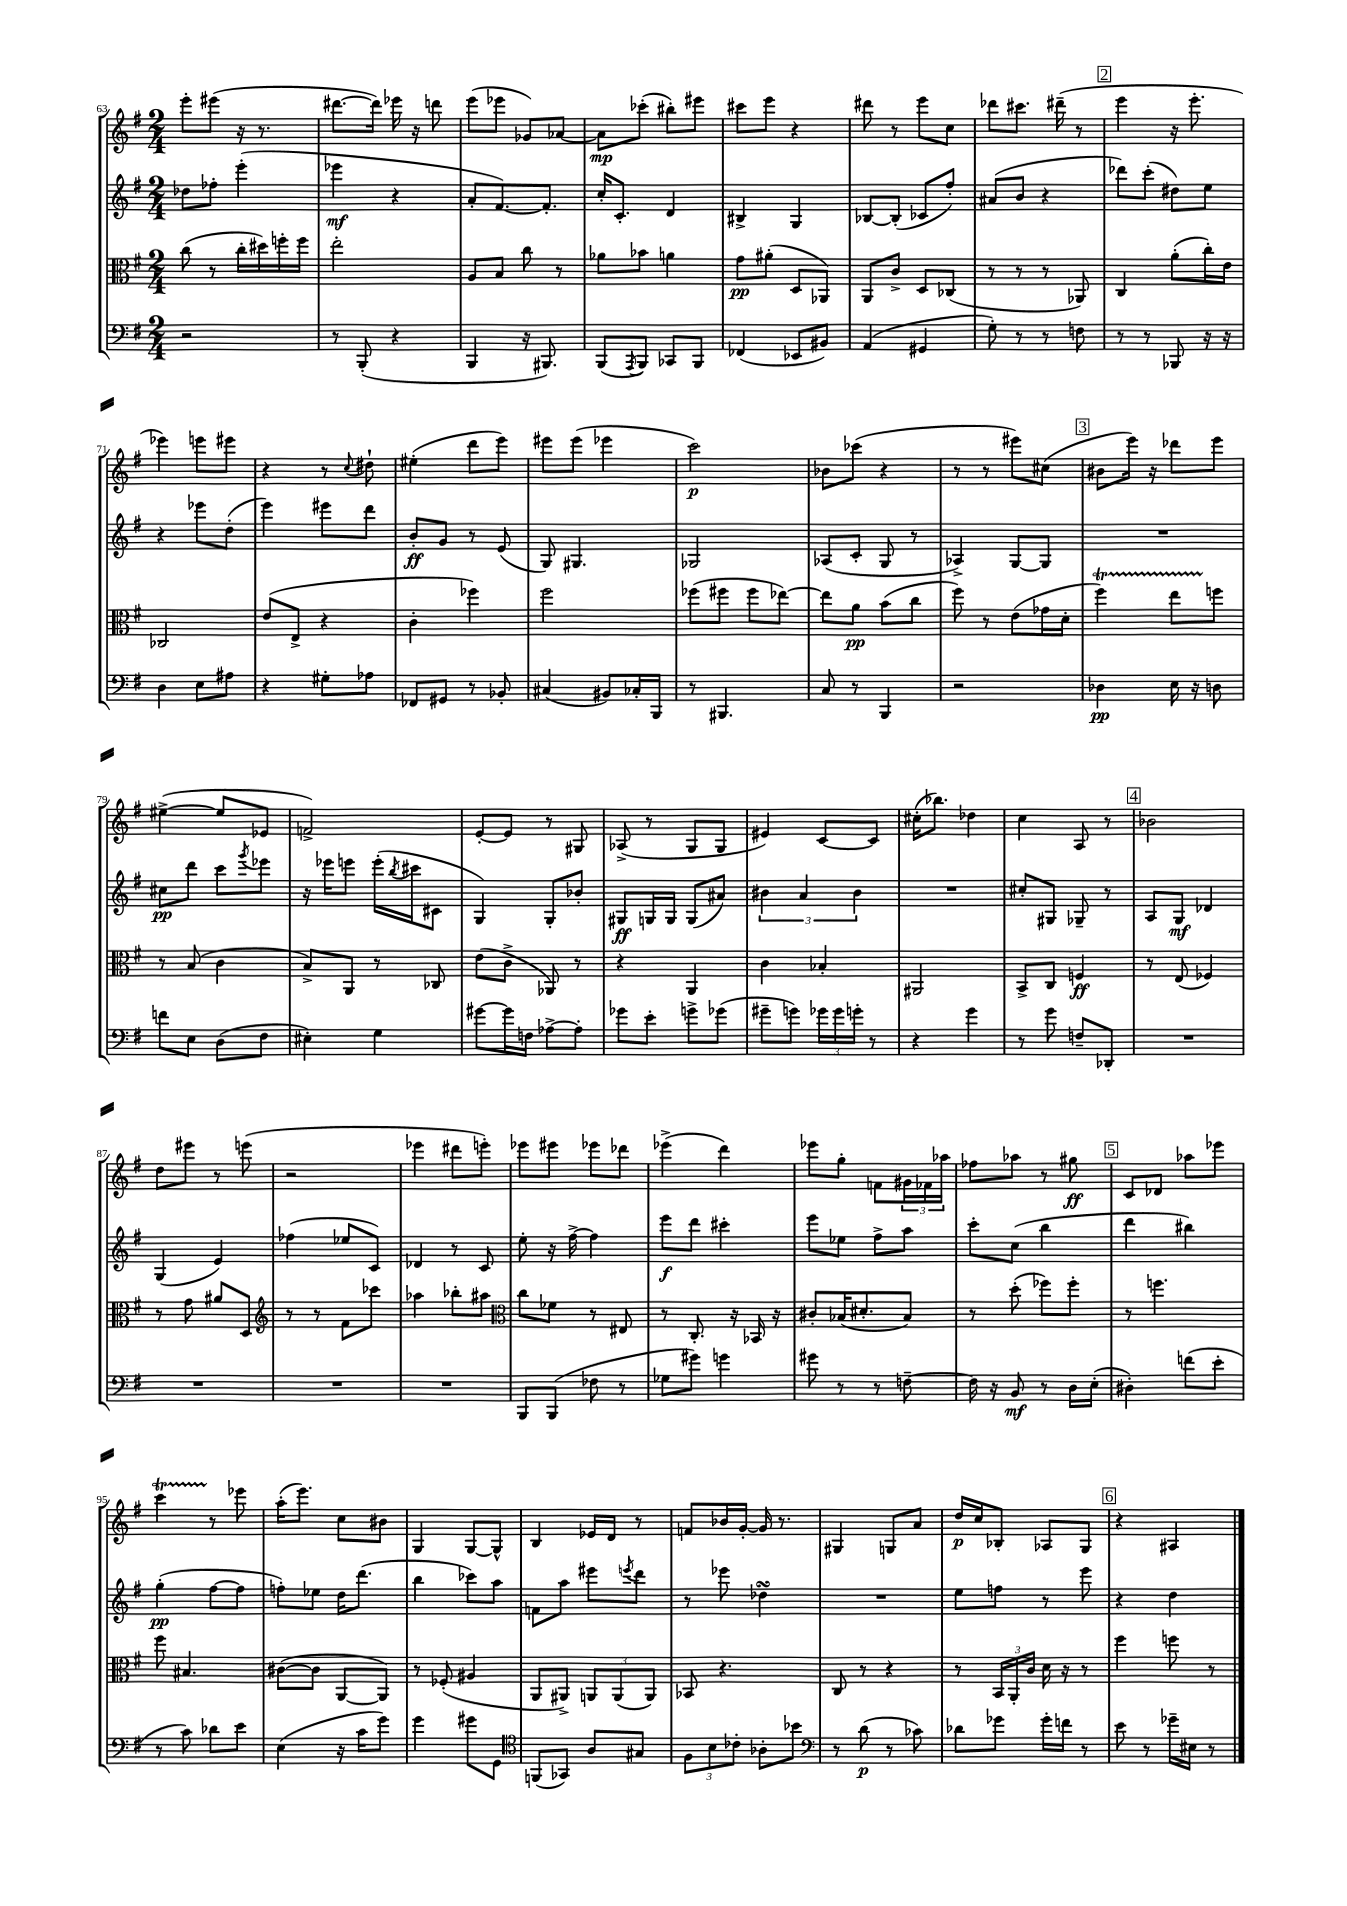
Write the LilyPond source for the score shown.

<<
\new StaffGroup <<
\new Staff = "s0" {
    \clef treble \key g \major \numericTimeSignature \time 2/4
    e'''8-. eis'''8( r16 r8. |
    dis'''8.~ dis'''16) ees'''16 r16 d'''8 |
    e'''8( ees'''8 ges'8) aes'8~ |
    aes'8\mp ces'''8-.( bis''8-.) eis'''8 |
    cis'''8 e'''8 r4 |
    dis'''8 r8 e'''8 c''8 |
    des'''8 cis'''8. dis'''16--( r8 |
    \mark \markup { \box "2" } e'''4 r16 e'''8.-. |
    ees'''4) e'''8 eis'''8 |
    r4 r8 \appoggiatura { c''8 } dis''8-! |
    eis''4-.( d'''8 e'''8) |
    eis'''8 eis'''8( ees'''4 |
    c'''2\p) |
    bes'8 ces'''8( r4 |
    r8 r8 eis'''8) cis''8( |
    \mark \markup { \box "3" } bis'8 e'''16) r16 des'''8 e'''8 |
    eis''4~->( eis''8 ees'8 |
    f'2->) |
    e'8~-. e'8 r8 gis8 |
    aes8->( r8 g8 g8 |
    eis'4) c'8~ c'8 |
    cis''16-.( bes''8.) des''4 |
    c''4 a8 r8 |
    \mark \markup { \box "4" } bes'2 |
    d''8 eis'''8 r8 e'''8( |
    r2 |
    ees'''4 dis'''8 e'''8-.) |
    ees'''8 eis'''8 ees'''8 des'''8 |
    ees'''4->( d'''4) |
    ees'''8 g''8-. f'8 \tuplet 3/2 { gis'16 fes'16 aes''16 } |
    fes''8 aes''8 r8 gis''8\ff |
    \mark \markup { \box "5" } c'8 des'8 aes''8 ees'''8 |
    c'''4\startTrillSpan r8\stopTrillSpan ees'''8 |
    a''16-.( e'''8.) c''8 bis'8 |
    g4 g8~ g8-^ |
    b4 ees'16 d'16 r8 |
    f'8 bes'16 g'16~-. g'16 r8. |
    gis4 g8 a'8 |
    d''16\p c''16 bes8-. aes8 g8 |
    \mark \markup { \box "6" } r4 ais4 \bar "|." |
}
\new Staff = "s1" {
    \clef treble \key g \major \numericTimeSignature \time 2/4
    des''8 fes''8-. e'''4-.( |
    ees'''4\mf r4 |
    a'8-. fis'8.~) fis'8.-. |
    c''16-. c'8.-. d'4 |
    bis4-> g4 |
    bes8~ bes8-.( ces'8 fis''8-.) |
    ais'8( b'8 r4 |
    \mark \markup { \box "2" } des'''8) c'''8-.( dis''8) e''8 |
    r4 ees'''8 d''8-.( |
    e'''4) eis'''8 d'''8 |
    b'8-.\ff g'8 r8 e'8( |
    g8) gis4. |
    ges2 |
    aes8( c'8-. g8 r8 |
    aes4->) g8~ g8 |
    \mark \markup { \box "3" } R2 |
    cis''8\pp d'''8 c'''8 \acciaccatura { g'''8 } ees'''8 |
    r16 ees'''16 e'''8 e'''16-.( \acciaccatura { b''8 } cis'''16 cis'8 |
    g4) g8-. bes'8-. |
    gis8\ff g16 g16 g8( ais'8) |
    \tuplet 3/2 { bis'4 a'4 bis'4 } |
    R2 |
    cis''8-. gis8 ges8-- r8 |
    \mark \markup { \box "4" } a8 g8\mf des'4 |
    g4( e'4) |
    fes''4( ees''8 c'8) |
    des'4 r8 c'8 |
    e''8-. r16 fis''16~-> fis''4 |
    e'''8\f d'''8 cis'''4-. |
    e'''8 ees''8 fis''8-> a''8 |
    c'''8-. c''8( b''4 |
    \mark \markup { \box "5" } d'''4 bis''4) |
    g''4-.\pp( fis''8~ fis''8 |
    f''8-.) ees''8 d''16 d'''8.( |
    b''4 ces'''8) a''8 |
    f'8 a''8 eis'''8 \acciaccatura { e'''8 } d'''8 |
    r8 ees'''8 des''4\turn |
    R2 |
    e''8 f''8 r8 e'''8 |
    \mark \markup { \box "6" } r4 d''4 \bar "|." |
}
\new Staff = "s2" {
    \clef alto \key g \major \numericTimeSignature \time 2/4
    c''8( r8 c''16-. dis''16) f''16-. f''16 |
    e''2-. |
    a8 b8 c''8 r8 |
    aes'8 bes'8 a'4 |
    g'8\pp ais'8-.( d8 aes,8) |
    a,8 c'8-> d8 ces8( |
    r8 r8 r8 aes,8) |
    \mark \markup { \box "2" } c4 a'8-.( c''16-.) e'16 |
    ces2 |
    e'8( e8-> r4 |
    c'4-. fes''4) |
    fis''2 |
    fes''8( fis''8 fis''8 ees''8~) |
    ees''8 a'8\pp b'8( c''8 |
    fis''8) r8 e'8( ges'16 d'16-. |
    \mark \markup { \box "3" } fis''4\startTrillSpan) e''8 f''8\stopTrillSpan |
    r8 b8( c'4 |
    b8->) a,8 r8 ces8 |
    e'8( c'8-> aes,8) r8 |
    r4 a,4 |
    c'4 bes4-. |
    ais,2 |
    b,8-> c8 f4\ff |
    \mark \markup { \box "4" } r8 e8( fes4) |
    r8 g'8 ais'8 d8 |
    \clef treble r8 r8 fis'8 ces'''8 |
    aes''4 bes''8-. ais''8 |
    \clef alto c''8 fes'8 r8 eis8 |
    r8 c8.-. r16 bes,16 r16 |
    cis'8-. bes16( dis'8.-. bes8) |
    r8 d''8-.( fes''8) fes''8-. |
    \mark \markup { \box "5" } r8 f''4. |
    fis''8 bis4. |
    cis'8~( cis'8 a,8~ a,8) |
    r8 fes8-.( ais4 |
    a,8 ais,8->) \tuplet 3/2 { a,8 a,8( a,8) } |
    bes,8 r4. |
    c8 r8 r4 |
    r8 \tuplet 3/2 { b,16 a,16-. c'16 } d'16 r16 r8 |
    \mark \markup { \box "6" } fis''4 f''8 r8 \bar "|." |
}
\new Staff = "s3" {
    \clef bass \key g \major \numericTimeSignature \time 2/4
    r2 |
    r8 b,,8-.( r4 |
    b,,4 r16 bis,,8.) |
    b,,8( \acciaccatura { a,,8 } b,,8) ces,8 b,,8 |
    fes,4( ees,8 bis,8) |
    a,4( gis,4 |
    g8-.) r8 r8 f8 |
    \mark \markup { \box "2" } r8 r8 bes,,8 r16 r16 |
    d4 e8 ais8 |
    r4 gis8-. aes8 |
    fes,8 gis,8 r8 bes,8-. |
    cis4( bis,8) ces16-. b,,16 |
    r8 bis,,4. |
    c8 r8 b,,4 |
    r2 |
    \mark \markup { \box "3" } des4\pp e16 r16 d8 |
    f'8 e8 d8( fis8 |
    eis4-.) g4 |
    gis'8~ gis'16 f16 aes8~-> aes8-. |
    ges'8 e'8-. g'8-> ges'8( |
    gis'8-- g'8) \tuplet 3/2 { ges'16 ges'16 g'16-. } r8 |
    r4 g'4 |
    r8 g'8 f8-- des,8-. |
    \mark \markup { \box "4" } R2 |
    R2 |
    R2 |
    R2 |
    b,,8 b,,8( fes8 r8 |
    ges8 gis'8) g'4 |
    gis'8 r8 r8 f8~-- |
    f16 r16 b,8\mf r8 d16 e16-.( |
    \mark \markup { \box "5" } dis4-.) f'8( e'8-. |
    r8 c'8) des'8 e'8 |
    e4( r16 c'16 g'8) |
    g'4 gis'8 g,8 |
    \clef tenor f,8( ges,8) a8 gis8 |
    \tuplet 3/2 { fis8 b8 ces'8-. } aes8-. bes'8 |
    \clef bass r8 d'8\p( r8 ces'8) |
    des'8 ges'8 ges'16-. f'16 r8 |
    \mark \markup { \box "6" } e'8 r8 ges'16-- eis16 r8 \bar "|." |
}
>>
>>
\layout { \context { \Score currentBarNumber = #63 } }
